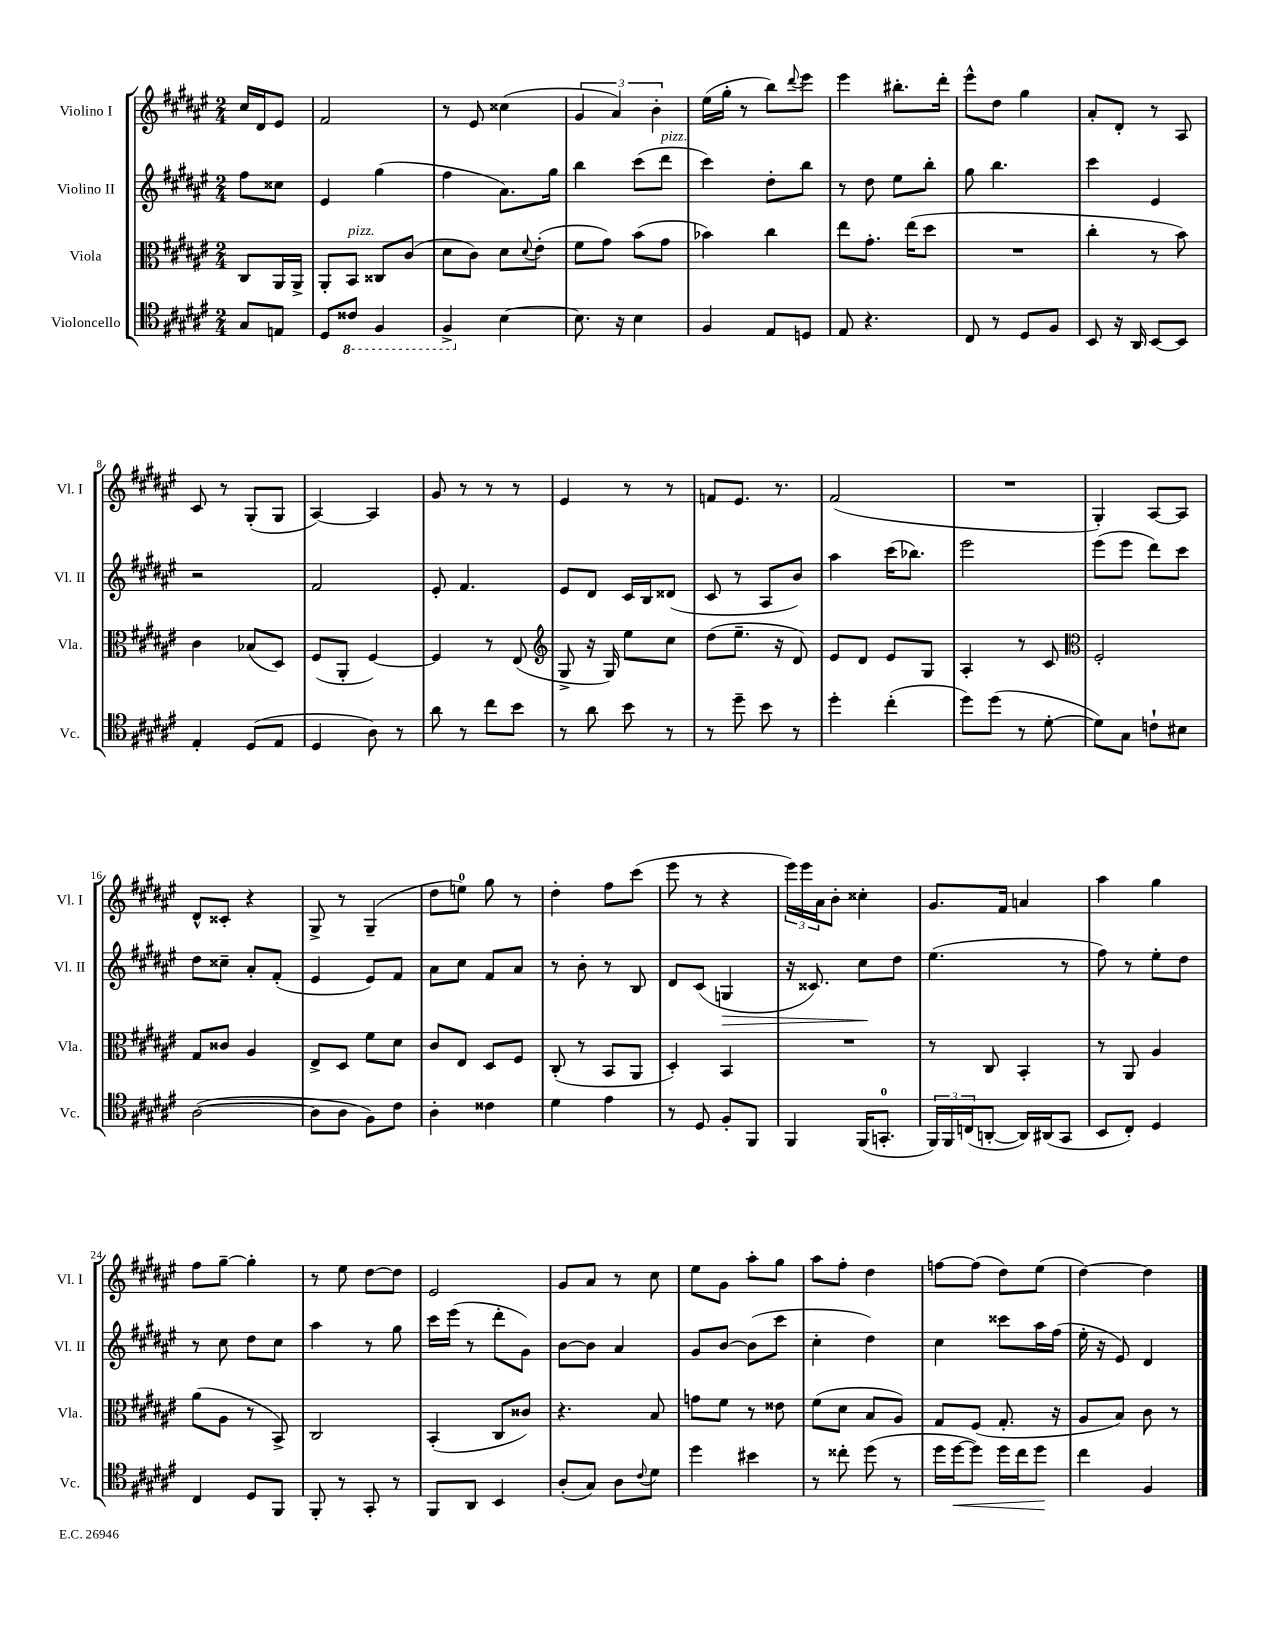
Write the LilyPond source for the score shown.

<<
\new StaffGroup <<
\new Staff = "s0" \with { instrumentName = "Violino I" shortInstrumentName = "Vl. I" } {
    \clef treble \key fis \major \numericTimeSignature \time 2/4 \partial 4
    cis''16 dis'16 eis'8 |
    fis'2 |
    r8 eis'8 cisis''4( |
    \tuplet 3/2 { gis'4 ais'4) b'4-. } |
    eis''16( gis''16-. r8 b''8) \appoggiatura { dis'''8 } eis'''8 |
    eis'''4 bis''8.-. dis'''16-. |
    eis'''8-^ dis''8 gis''4 |
    ais'8-. dis'8-. r8 ais8 |
    cis'8 r8 gis8-.( gis8 |
    ais4~) ais4 |
    gis'8 r8 r8 r8 |
    eis'4 r8 r8 |
    f'8 eis'8. r8. |
    fis'2( |
    R2 |
    gis4-.) ais8~ ais8 |
    dis'8-^ cisis'8-. r4 |
    gis8-> r8 gis4--( |
    dis''8 e''8-0) gis''8 r8 |
    dis''4-. fis''8 cis'''8( |
    eis'''8 r8 r4 |
    \tuplet 3/2 { eis'''16) eis'''16 ais'16 } b'8-. cisis''4-. |
    gis'8. fis'16 a'4 |
    ais''4 gis''4 |
    fis''8 gis''8~-- gis''4-. |
    r8 eis''8 dis''8~ dis''8 |
    eis'2 |
    gis'8 ais'8 r8 cis''8 |
    eis''8 gis'8 ais''8-. gis''8 |
    ais''8 fis''8-. dis''4 |
    f''8~ f''8( dis''8) eis''8( |
    dis''4~) dis''4 \bar "|." |
}
\new Staff = "s1" \with { instrumentName = "Violino II" shortInstrumentName = "Vl. II" } {
    \clef treble \key fis \major \numericTimeSignature \time 2/4 \partial 4
    fis''8 cisis''8 |
    eis'4 gis''4( |
    fis''4 ais'8.) gis''16 |
    b''4 cis'''8( dis'''8^\markup { \italic "pizz." } |
    cis'''4) dis''8-. b''8 |
    r8 dis''8 eis''8 b''8-. |
    gis''8 b''4. |
    cis'''4 eis'4 |
    r2 |
    fis'2 |
    eis'8-. fis'4. |
    eis'8 dis'8 cis'16 b16 disis'8( |
    cis'8 r8 ais8 b'8) |
    ais''4 cis'''16( bes''8.) |
    eis'''2 |
    eis'''8( eis'''8 dis'''8) cis'''8 |
    dis''8 cisis''8-- ais'8-. fis'8-.( |
    eis'4 eis'8) fis'8 |
    ais'8 cis''8 fis'8 ais'8 |
    r8 b'8-. r8 b8 |
    dis'8 cis'8( g4\> |
    r16 cisis'8.) cis''8\! dis''8 |
    eis''4.( r8 |
    fis''8) r8 eis''8-. dis''8 |
    r8 cis''8 dis''8 cis''8 |
    ais''4 r8 gis''8 |
    cis'''16 eis'''16( r8 dis'''8-. gis'8) |
    b'8~ b'8 ais'4 |
    gis'8 b'8~ b'8( cis'''8 |
    cis''4-. dis''4) |
    cis''4 cisis'''8 ais''16 fis''16( |
    eis''16-. r16 eis'8) dis'4 \bar "|." |
}
\new Staff = "s2" \with { instrumentName = "Viola" shortInstrumentName = "Vla." } {
    \clef alto \key fis \major \numericTimeSignature \time 2/4 \partial 4
    cis8 ais,16 ais,16-> |
    ais,8-. b,8^\markup { \italic "pizz." } cisis8 cis'8( |
    dis'8 cis'8) dis'8 \appoggiatura { dis'8 } eis'8-.( |
    fis'8 gis'8) b'8( gis'8 |
    bes'4) cis''4 |
    eis''8 gis'8.-. eis''16( dis''8 |
    R2 |
    cis''4-. r8 b'8) |
    cis'4 bes8( dis8) |
    fis8( ais,8-. fis4~) |
    fis4 r8 eis8( |
    \clef treble gis8-> r16 gis16) eis''8 cis''8 |
    dis''8( eis''8.-- r16 dis'8) |
    eis'8 dis'8 eis'8 gis8 |
    ais4-. r8 cis'8 |
    \clef alto fis2-. |
    gis8 cisis'8 ais4 |
    eis8-> dis8 fis'8 dis'8 |
    cis'8 eis8 dis8 fis8 |
    cis8-.( r8 b,8 ais,8 |
    dis4-.) b,4 |
    R2 |
    r8 cis8 b,4-. |
    r8 ais,8 ais4 |
    ais'8( ais8 r8 b,8->) |
    cis2 |
    b,4-.( cis8 cisis'8) |
    r4. b8 |
    g'8 fis'8 r8 eisis'8 |
    fis'8( dis'8 b8 ais8) |
    gis8 fis8( gis8.-. r16 |
    ais8 b8) cis'8 r8 \bar "|." |
}
\new Staff = "s3" \with { instrumentName = "Violoncello" shortInstrumentName = "Vc." } {
    \clef tenor \key fis \major \numericTimeSignature \time 2/4 \partial 4
    gis8 e8 |
    dis8 \ottava #-1 cisis8 fis,4 |
    fis,4-> \ottava #0 b4~ |
    b8. r16 b4 |
    fis4 eis8 d8 |
    eis8 r4. |
    cis8 r8 dis8 fis8 |
    b,8 r16 ais,16 b,8~ b,8 |
    eis4-. dis8( eis8 |
    dis4 ais8) r8 |
    ais'8 r8 cis''8 b'8 |
    r8 ais'8 b'8 r8 |
    r8 dis''8-- b'8 r8 |
    dis''4-. cis''4-.( |
    dis''8) dis''8( r8 dis'8~-. |
    dis'8) gis8 c'8-! bis8 |
    ais2~( |
    ais8 ais8 fis8) cis'8 |
    ais4-. cisis'4 |
    dis'4 eis'4 |
    r8 dis8 fis8-. fis,8 |
    fis,4 fis,16( g,8.-0-. |
    \tuplet 3/2 { fis,16) fis,16 c16( } a,8~-. a,16) ais,16( gis,8 |
    b,8 cis8-.) dis4 |
    cis4 dis8 fis,8 |
    fis,8-. r8 gis,8-. r8 |
    fis,8 ais,8 b,4 |
    ais8-.( gis8) ais8 \appoggiatura { cis'8 } dis'8 |
    dis''4 bis'4 |
    r8 cisis''8-. dis''8( r8 |
    dis''16 dis''16~\< dis''8) dis''16 cis''16 dis''8\! |
    cis''4 fis4 \bar "|." |
}
>>
>>
